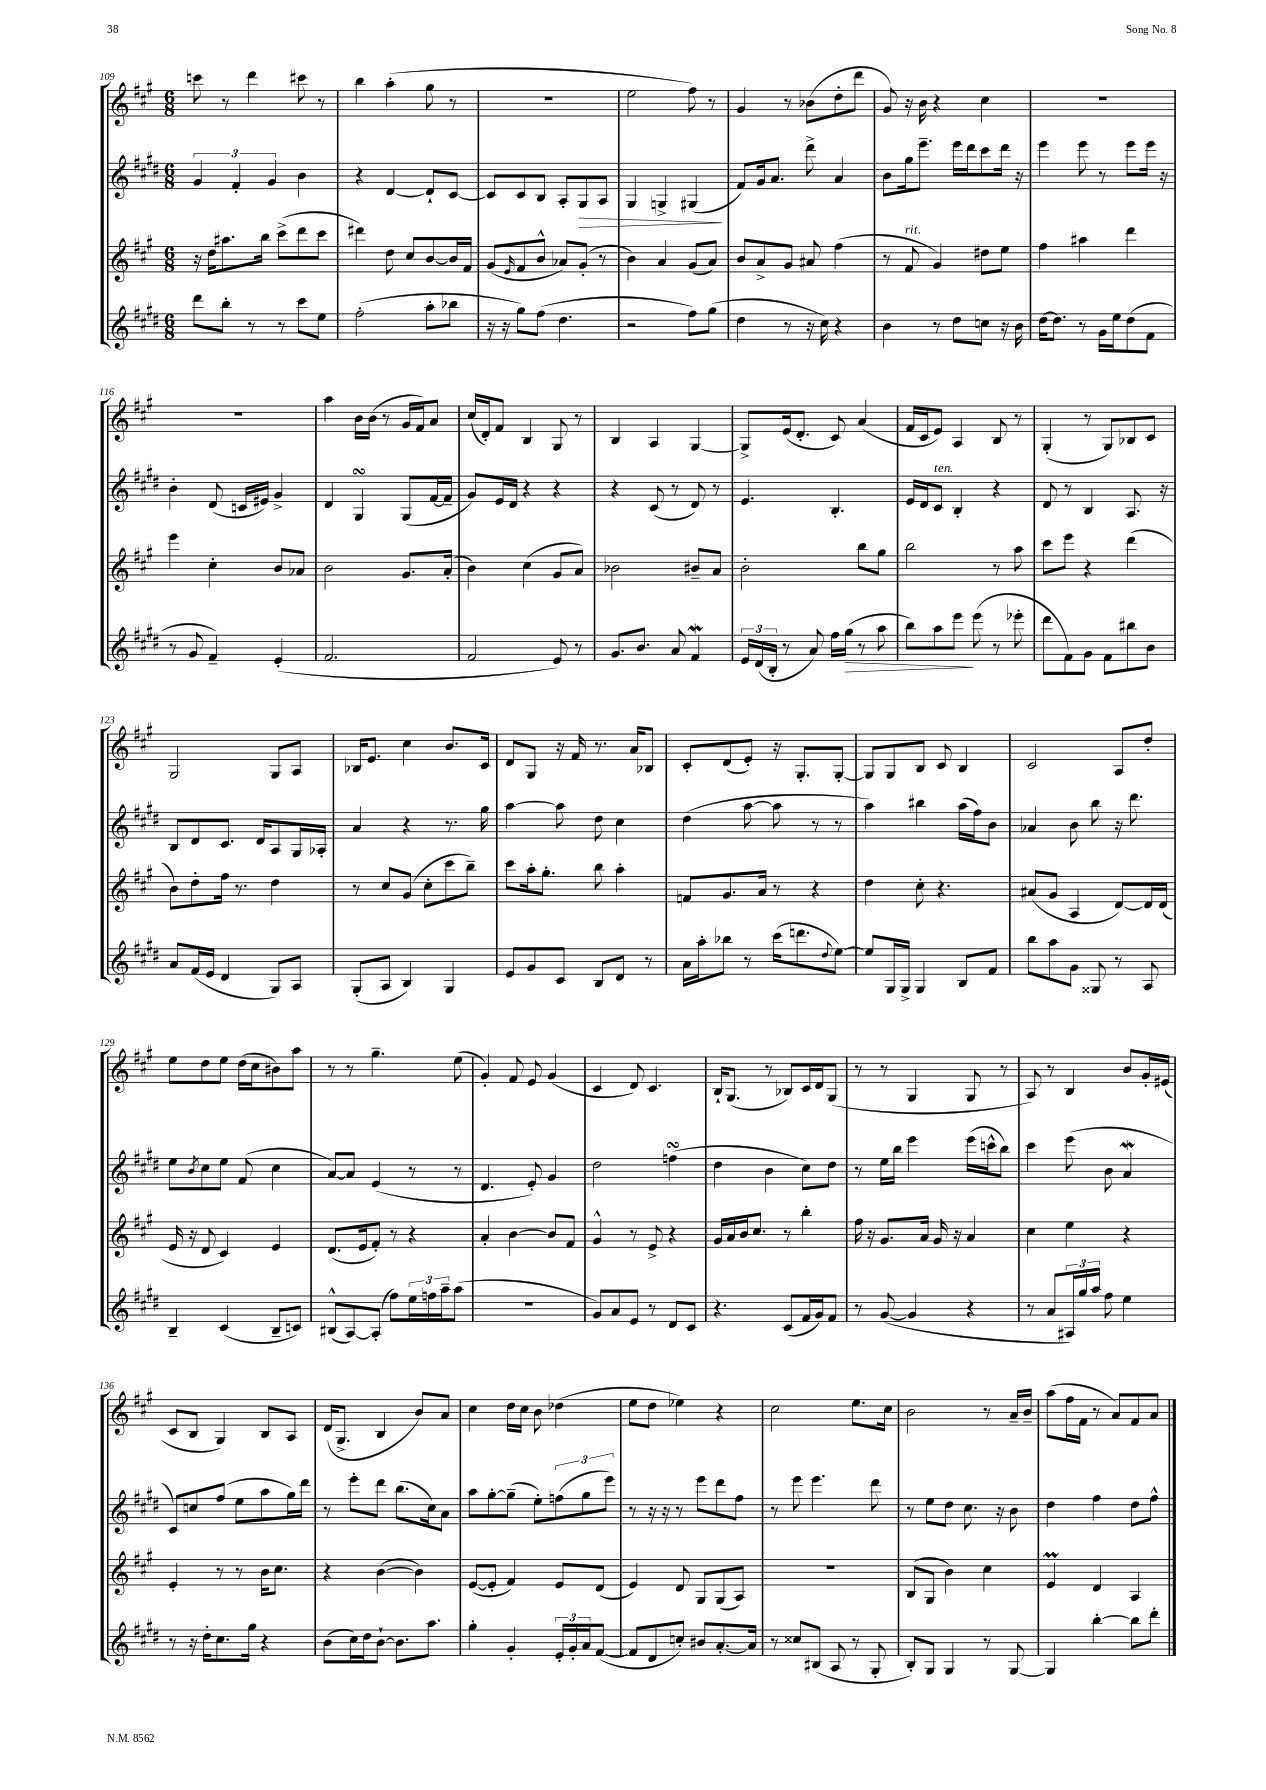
<<
\new StaffGroup <<
\new Staff = "s0" {
    \clef treble \key a \major \numericTimeSignature \time 6/8
    c'''8 r8 d'''4 cis'''8 r8 |
    b''4 a''4-.( gis''8 r8 |
    R2. |
    e''2 fis''8) r8 |
    gis'4 r8 bes'8( d''8-. d'''8 |
    gis'8) r16 b'16 r4 cis''4 |
    R2. |
    R2. |
    a''4 b'16 b'16( r8 gis'16 fis'16) a'8 |
    cis''16( d'16-.) fis'8 b4 gis8 r8 |
    b4 a4 gis4~ |
    gis8-> e'16( d'8.-. cis'8) a'4( |
    fis'16 cis'16 e'8) a4 b8 r8 |
    gis4-.( r8 gis8) bes8 cis'8 |
    gis2 gis8 a8 |
    bes16 e'8. cis''4 b'8. cis'16 |
    d'8 gis8 r16 fis'16 r8. a'16 bes8 |
    cis'8-. d'8( e'8-.) r16 gis8.-. gis8~-. |
    gis8 gis8 b8 cis'8 b4 |
    cis'2 a8 d''8-. |
    e''8 d''8 e''8 d''16( cis''16 bis'8) a''8 |
    r8 r8 gis''4.-- e''8( |
    gis'4-.) fis'8 e'8 gis'4( |
    cis'4 d'8) cis'4. |
    b16-! gis8.( r8 bes8) cis'16 d'16 gis8( |
    r8 r8 gis4 gis8 r8 |
    a8) r8 b4 b'8 gis'16-. eis'16( |
    cis'8 b8 gis4) b8 a8 |
    d'16( gis8.-> b4 b'8) a'8 |
    cis''4 d''16 cis''16 b'8 des''4( |
    e''8 d''8 ees''4) r4 |
    cis''2 e''8. cis''16 |
    b'2 r8 a'16-- b'16-- |
    a''8( fis''16 fis'16 r8 a'8) fis'8 a'8 \bar "|." |
}
\new Staff = "s1" {
    \clef treble \key e \major \numericTimeSignature \time 6/8
    \tuplet 3/2 { gis'4 fis'4-. gis'4 } b'4 |
    r4 dis'4~ dis'8-! cis'8~ |
    cis'8 cis'8 b8 a8-. gis8\> a8 |
    gis4 g4-> gis4\!( |
    fis'8) gis'16 a'8. dis'''8-> a'4 |
    b'8 gis''16 e'''8.-- e'''16 dis'''16 cis'''8 dis'''16 r16 |
    e'''4 e'''8 r8 e'''8 e'''16 r16 |
    b'4-. dis'8( c'16 eis'16) gis'4-> |
    dis'4 gis4\turn gis8( fis'16~ fis'16-- |
    gis'8) e'16 dis'16 r4 r4 |
    r4 cis'8( r8 dis'8) r8 |
    e'4. b4.-. |
    e'16 dis'16 cis'8^\markup { \italic "ten." } b4-. r4 |
    dis'8 r8 b4 a8. r16 |
    b8 dis'8 cis'8. dis'16 a8 gis16 aes16-. |
    a'4 r4 r8. gis''16 |
    a''4~ a''8 dis''8 cis''4 |
    dis''4( a''8~ a''8 r8 r8 |
    a''4) bis''4 a''16( fis''16) b'8 |
    aes'4 b'8 b''8 r16 dis'''8. |
    e''8 \acciaccatura { b'8 } cis''8 e''8 fis'8( cis''4 |
    a'8~) a'8 e'4( r8 r8 |
    dis'4. e'8-.) gis'4 |
    dis''2 f''4\turn( |
    dis''4 b'4 cis''8) dis''8 |
    r8 e''16 b''16 e'''4 e'''16( c'''16-^ b''8) |
    cis'''4 e'''8( b'8 a'4\mordent |
    cis'8) c''8 fis''8( e''8 a''8 gis''16) dis'''16 |
    r8 e'''8-. dis'''8 b''8.( cis''16) a'8 |
    a''8 gis''8~-. gis''8--( e''8-.) \tuplet 3/2 { f''8( gis''8 e'''8) } |
    r8 r16 r16 r8 e'''8 dis'''8 fis''8 |
    r8 e'''8 e'''4. dis'''8 |
    r8 e''8 dis''8 cis''8. r16 b'8 |
    dis''4 fis''4 dis''8 fis''8-^ \bar "|." |
}
\new Staff = "s2" {
    \clef treble \key a \major \numericTimeSignature \time 6/8
    r16 d''16 ais''8. b''16 cis'''8->( d'''8 cis'''8 |
    dis'''4) d''8 cis''8 b'8~ b'16 fis'16 |
    gis'8( \grace { e'16 } fis'8 b'8-^ aes'8) gis'8-.( r8 |
    b'4) a'4 gis'8( a'8) |
    b'8 a'8-> gis'8 ais'8 fis''4( |
    r8 fis'8^\markup { \italic "rit." } gis'4) dis''8 e''8 |
    fis''4 ais''4 d'''4 |
    e'''4 cis''4-. b'8 aes'8 |
    b'2 gis'8. a'16-.( |
    b'4) cis''4( gis'8 a'8) |
    bes'2 bis'8-- a'8 |
    b'2-. b''8 gis''8 |
    b''2 r8 a''8 |
    cis'''8 e'''8 r4 d'''4( |
    b'8) d''8-. fis''16 r8. d''4 |
    r8 cis''8 gis'8( cis''8-. cis'''8 b''8--) |
    cis'''8 a''16-. gis''8.-. b''8 a''4-. |
    f'8 gis'8. a'16 r8 r4 |
    d''4 cis''8-. r4. |
    ais'8( gis'8 a4 d'8~) d'16 d'16( |
    e'16 r16 d'8 cis'4) e'4 |
    d'8.( e'16 fis'8-.) r8 r4 |
    a'4-. b'4~ b'8 fis'8 |
    gis'4-^ r8 e'8-> r4 |
    gis'16 a'16 b'16 cis''8. r8 b''4-. |
    fis''16 r16 gis'8. a'16 gis'16 r16 a'4 |
    cis''4 e''4 r4 |
    e'4-. r8 r8 b'16 cis''8. |
    r4 b'4~( b'4) |
    e'8~( e'8-. fis'4) e'8 d'8( |
    e'4) d'8 gis8 gis8( a8) |
    R2. |
    b8( gis8 b'4) cis''4 |
    e'4\prall d'4 a4 \bar "|." |
}
\new Staff = "s3" {
    \clef treble \key e \major \numericTimeSignature \time 6/8
    dis'''8 b''8-. r8 r8 cis'''8 e''8 |
    fis''2-.( a''8-. bes''8 |
    r16 r16 gis''8) fis''8( dis''4. |
    r2 fis''8) gis''8( |
    dis''4 r8 r16 cis''16) r4 |
    b'4 r8 dis''8 c''8 r16 b'16 |
    dis''16~ dis''8. r8 gis'16 e''16 dis''8( fis'8 |
    r8 gis'8 fis'4--) e'4-.( |
    fis'2. |
    fis'2 e'8) r8 |
    gis'8. b'8. a'8 fis'4\mordent |
    \tuplet 3/2 { e'16 dis'16( b16-. } r8 a'8) fis''16 gis''16\>( r8 a''8 |
    b''8) a''8 e'''8\! e'''8( r8 ees'''8-. |
    dis'''8 fis'8) gis'8 fis'8 bis''8 b'8 |
    a'8 fis'16( e'16 dis'4 gis8) a8 |
    gis8-.( a8 b4) gis4 |
    e'8 gis'8 cis'8 b8 dis'8 r8 |
    a'16 a''16-. bes''8 r8 cis'''16( d'''8. \appoggiatura { dis''8 } e''8~) |
    e''8 gis16 gis16-> gis4 b8 fis'8 |
    b''8 a''8 gis'8 gisis8 r8 a8 |
    b4-- cis'4( b8-- c'8) |
    bis8-^( a8~) a8-.( fis''8) \tuplet 3/2 { e''16 f''16 a''16-- } a''8( |
    R2. |
    gis'8) a'8 e'8 r8 dis'8 cis'8 |
    r4. cis'8( fis'16 gis'16) fis'8 |
    r8 gis'8~( gis'4 r4 |
    r8 a'8 \tuplet 3/2 { ais16) gis''16 a''16 } fis''8 e''4 |
    r8 r16 dis''16-. cis''8. gis''16 r4 |
    b'8( cis''16) dis''16 b'8~-! b'8. a''8. |
    gis''4-. gis'4-. \tuplet 3/2 { e'16-. gis'16-. a'16 } fis'8~( |
    fis'8 dis'8 c''8-.) bis'8 a'8.~-. a'16 |
    r8 cisis''8 bis8( a8 r8 gis8-. |
    b8-.) gis8 gis4 r8 gis8~ |
    gis4 b''4~-. b''8 dis'''8-. \bar "|." |
}
>>
>>
\layout { \context { \Score currentBarNumber = #109 } }
